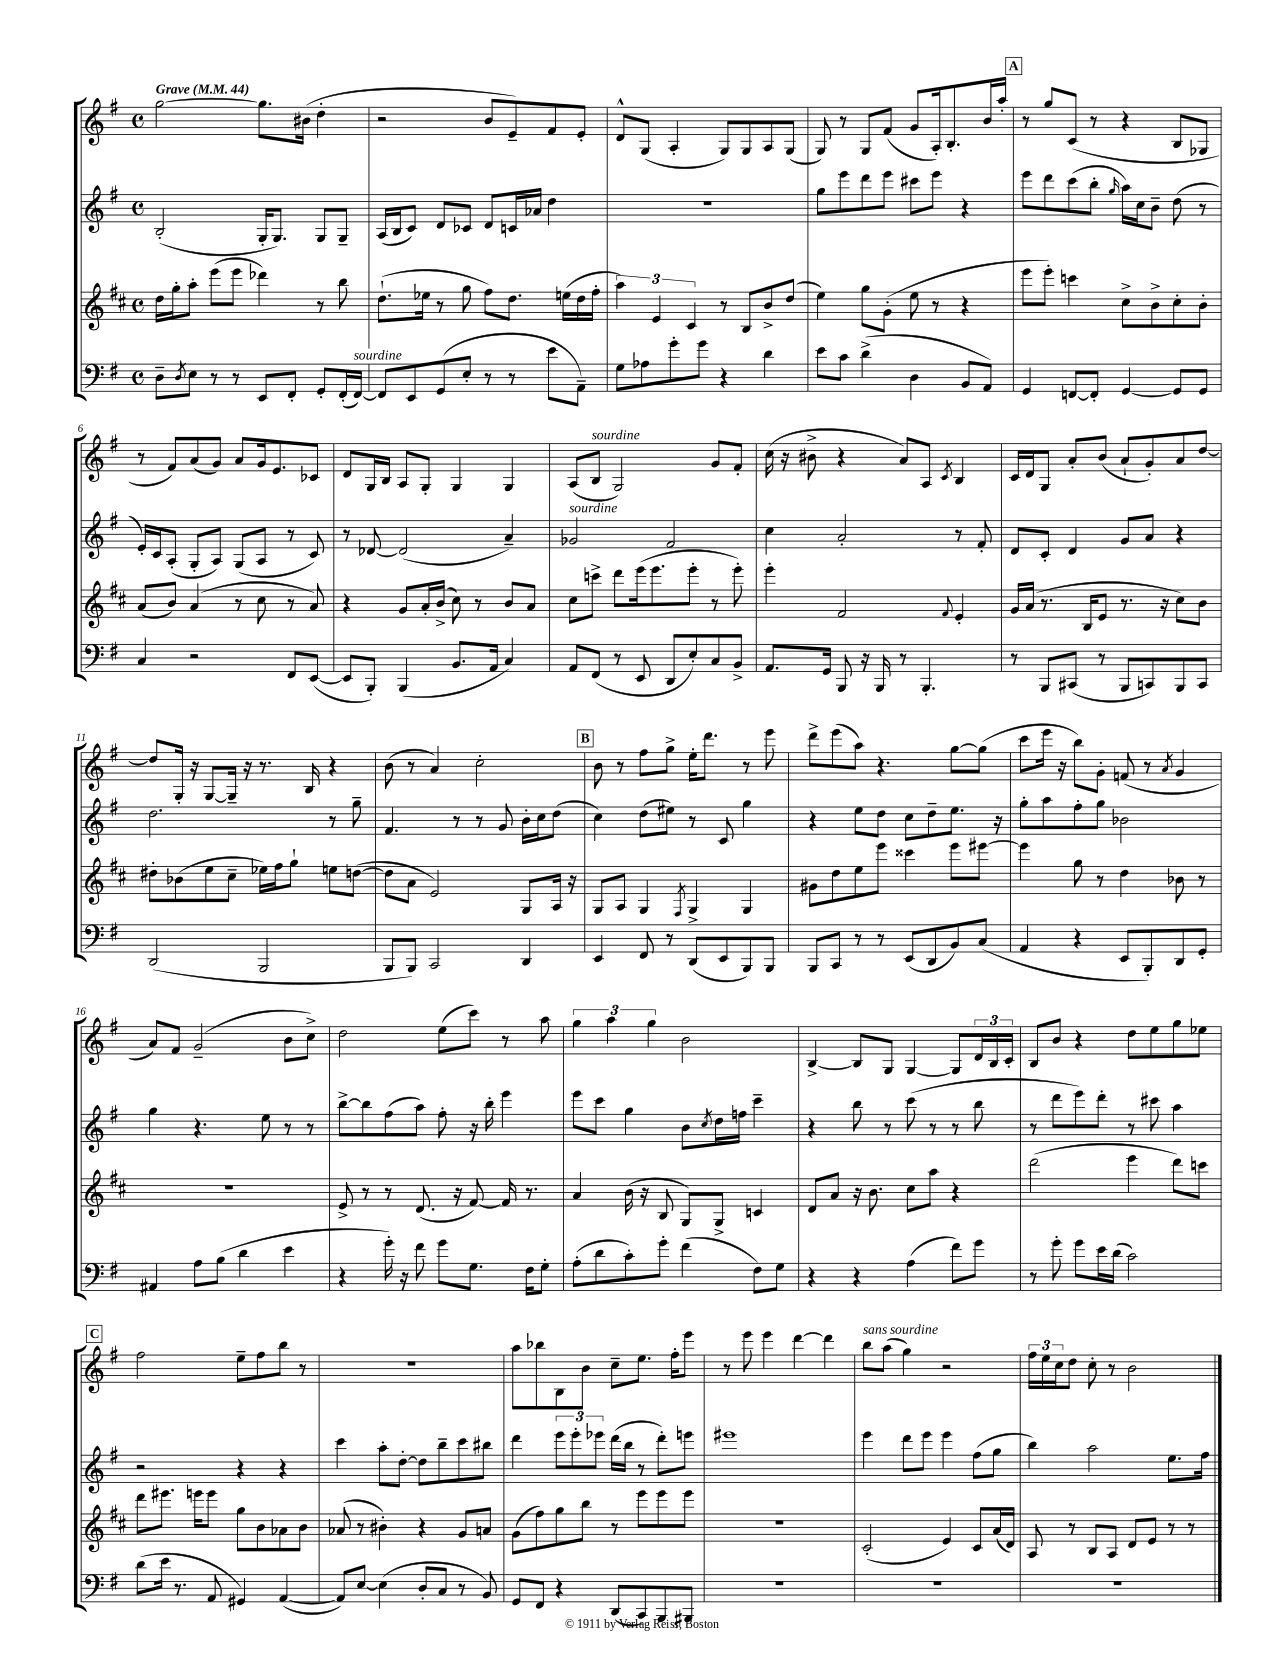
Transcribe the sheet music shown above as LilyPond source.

<<
\new StaffGroup <<
\new Staff = "s0" {
    \clef treble \key g \major \defaultTimeSignature \time 4/4 \tempo "Grave" 4 = 44
    g''2~ g''8. bis'16( d''4-. |
    r2 b'8 e'8--) fis'8 e'8-. |
    d'8-^ g8( a4-. g8) g8 a8 g8( |
    g8) r8 g8 fis'8( g'8 a16-.) b8.-. b'16 a''16-. |
    \mark \markup { \box "A" } r8 g''8 c'8( r8 r4 b8 ges8 |
    r8 fis'8) a'8( g'8) a'8 g'16 e'8. ces'8 |
    d'8 g16 b16 a8 g8-. g4 g4 |
    a8( b8^\markup { \italic "sourdine" } g2) g'8 fis'8-. |
    c''16( r16 bis'8-> r4 a'8) a8 \acciaccatura { c'8 } b4 |
    c'16 d'16 g8 a'8-. b'8( a'8-! g'8-.) a'8 d''8~ |
    d''8 g16-. r16 g8~ g16-- r16 r8. b16 r4 |
    b'8( r8 a'4) c''2-. |
    \mark \markup { \box "B" } b'8 r8 fis''8 g''8-> e''16-. d'''8. r8 e'''8 |
    d'''8-> e'''8( a''8) r4. g''8~ g''8( |
    c'''8 e'''16 r16 b''8) g'8-. f'8( r8 \acciaccatura { a'8 } g'4 |
    a'8) fis'8 g'2--( b'8 c''8->) |
    d''2 e''8( c'''8) r8 a''8 |
    \tuplet 3/2 { g''4 a''4 g''4 } b'2 |
    b4~-> b8 g8 g4~ g8 \tuplet 3/2 { d'16 b16 c'16-. } |
    b8 b'8 r4 d''8 e''8 g''8 ees''8 |
    \mark \markup { \box "C" } fis''2 e''8-- fis''8 b''8 r8 |
    r1 |
    a''8 bes''8 b8 b'8 c''8-- e''8. fis''16-. e'''8 |
    r8 e'''8 e'''4 d'''4~ d'''4 |
    b''8^\markup { \italic "sans sourdine" } a''8( g''4) r2 |
    \tuplet 3/2 { fis''16 e''16 c''16 } d''8 c''8-. r8 b'2 \bar "|." |
}
\new Staff = "s1" {
    \clef treble \key g \major \defaultTimeSignature \time 4/4
    b2-.( g16-. g8.) g8 g8-- |
    a16( b16 c'8) d'8 ces'8 d'8 c'16 aes'16 d''4 |
    R1 |
    g''8 e'''8 d'''8 e'''8 cis'''8 e'''8 r4 |
    \mark \markup { \box "A" } e'''8 d'''8 c'''8( b''8-. \grace { g''16 } a''16) c''16 b'8-- d''8( r8 |
    e'16-.) c'16 a8-.( g8-. a8) g8( a8 r8 c'8) |
    r8 des'8~ des'2( a'4--) |
    ges'2^\markup { \italic "sourdine" } fis'2 |
    c''4 a'2-. r8 fis'8-. |
    d'8 c'8-. d'4 g'8 a'8 r4 |
    d''2. r8 g''8-- |
    fis'4. r8 r8 g'8 b'16-. c''16 d''8( |
    \mark \markup { \box "B" } c''4) d''8( eis''8) r8 c'8 g''4 |
    r4 e''8 d''8 c''8 d''8-- e''8. r16 |
    g''8-. a''8 fis''8-. g''8 bes'2 |
    g''4 r4. e''8 r8 r8 |
    b''8~-> b''8 fis''8( a''8) fis''8-. r16 b''16-. e'''4 |
    e'''8 c'''8 g''4 b'8 \acciaccatura { c''8 } d''16 f''16 c'''4-- |
    r4 b''8 r8 c'''8( r8 r8 b''8 |
    r8 d'''8 e'''8) d'''8-. r8 cis'''8 a''4 |
    \mark \markup { \box "C" } r2 r4 r4 |
    c'''4 a''8-. d''8~-. d''8 b''8-- c'''8 bis''8 |
    d'''4 \tuplet 3/2 { e'''8 e'''8-. ees'''8 } d'''16( b''16 r8 d'''8-.) e'''8 |
    eis'''1 |
    e'''4 d'''8 e'''8 e'''4 fis''8( g''8 |
    b''4) a''2 e''8. fis''16 \bar "|." |
}
\new Staff = "s2" {
    \clef treble \key d \major \defaultTimeSignature \time 4/4
    d''16 g''16-. a''8-. e'''8( e'''8 des'''4) r8 b''8 |
    d''8.-!( ees''16 r8 g''8 fis''8) d''8. e''16( d''16 fis''16-. |
    \tuplet 3/2 { a''4) e'4 cis'4 } r8 b8 b'8-> d''8( |
    e''4) g''8 g'8-.( e''8 r8 r4 |
    \mark \markup { \box "A" } e'''8 e'''8-.) c'''4 cis''8-> b'8-> cis''8-. b'8-. |
    a'8( b'8) a'4( r8 cis''8 r8 a'8) |
    r4 g'8 a'16-. b'16->( cis''8) r8 b'8 a'8 |
    cis''8 c'''8-> d'''8 e'''16( e'''8. e'''8-. r8 e'''8-.) |
    e'''4-. fis'2 \appoggiatura { fis'8 } e'4-. |
    g'16 a'16( r8. b16 e'8 r8. r16 cis''8) b'8 |
    dis''8-. bes'8( e''8 cis''8-- ees''16) fis''16 g''8-! e''8 d''8~( |
    d''8 a'8 e'2) g8 a16 r16 |
    \mark \markup { \box "B" } g8 a8 g4 \acciaccatura { fis8 } g4-> g4 |
    gis'8 d''8 e''8 e'''8 cisis'''4 e'''8 eis'''8~ |
    eis'''4 g''8 r8 d''4 bes'8 r8 |
    R1 |
    e'8-> r8 r8 d'8.( r16 fis'8~) fis'16 r8. |
    a'4 b'16( r16 b8 g8) g8-> c'4 |
    d'8 a'8 r16 b'8. cis''8 a''8 r4 |
    d'''2( e'''4 d'''8) c'''8 |
    \mark \markup { \box "C" } d'''8 eis'''8. e'''16 e'''8 g''8 b'8 aes'8 b'8 |
    aes'8( r8 bis'4-.) r4 g'8 a'8 |
    g'8( fis''8) g''8 b''8 r8 e'''8 e'''8 e'''8 |
    r1 |
    cis'2-.( e'4) cis'8 a'16( d'16) |
    a8 r8 b8 a8 d'8 e'8 r8 r8 \bar "|." |
}
\new Staff = "s3" {
    \clef bass \key g \major \defaultTimeSignature \time 4/4
    d8-- \acciaccatura { d8 } e8 r8 r8 e,8 fis,8-. g,8-. fis,16-.( fis,16~^\markup { \italic "sourdine" }) |
    fis,8 e,8 g,8( e8-. r8 r8 e'8 a,8--) |
    g8 aes8 g'8-. g'8 r4 d'4 |
    e'8 c'8 d'4->( d4 b,8 a,8) |
    \mark \markup { \box "A" } g,4 f,8~ f,8-. g,4~ g,8 g,8 |
    c4 r2 fis,8 e,8~( |
    e,8 b,,8-.) b,,4( b,8. a,16 c4) |
    a,8 fis,8( r8 e,8 d,8 e8-.) c8 b,8-> |
    a,8. g,16 b,,8 r16 b,,16 r8 b,,4.-. |
    r8 b,,8 cis,8( r8 b,,8 c,8) b,,8 c,8 |
    d,2( b,,2 |
    b,,8 b,,8) c,2 d,4 |
    \mark \markup { \box "B" } e,4 fis,8 r8 d,8( e,8 b,,8) b,,8 |
    b,,8 c,8 r8 r8 e,8( d,8 b,8) c8( |
    a,4 r4 e,8 b,,8-.) d,8 g,8-. |
    ais,4 a8 b8( d'4 e'4 |
    r4 g'16-.) r16 fis'8 g'8 g8. fis16 g8-. |
    a8-.( d'8 c'8-.) g'8-. fis'4( fis8) g8 |
    r4 r4 a4( fis'8) g'8 |
    r8 g'8-. g'8 e'16 d'16( c'2) |
    \mark \markup { \box "C" } d'8( e'16 r8. a,8 gis,4) a,4~( |
    a,8) e8~ e4( d8-. c8 r8 b,8) |
    g,8 fis,8 r4 d,8( c,8) b,,8 bis,,8 |
    R1 |
    R1 |
    R1 \bar "|." |
}
>>
>>
